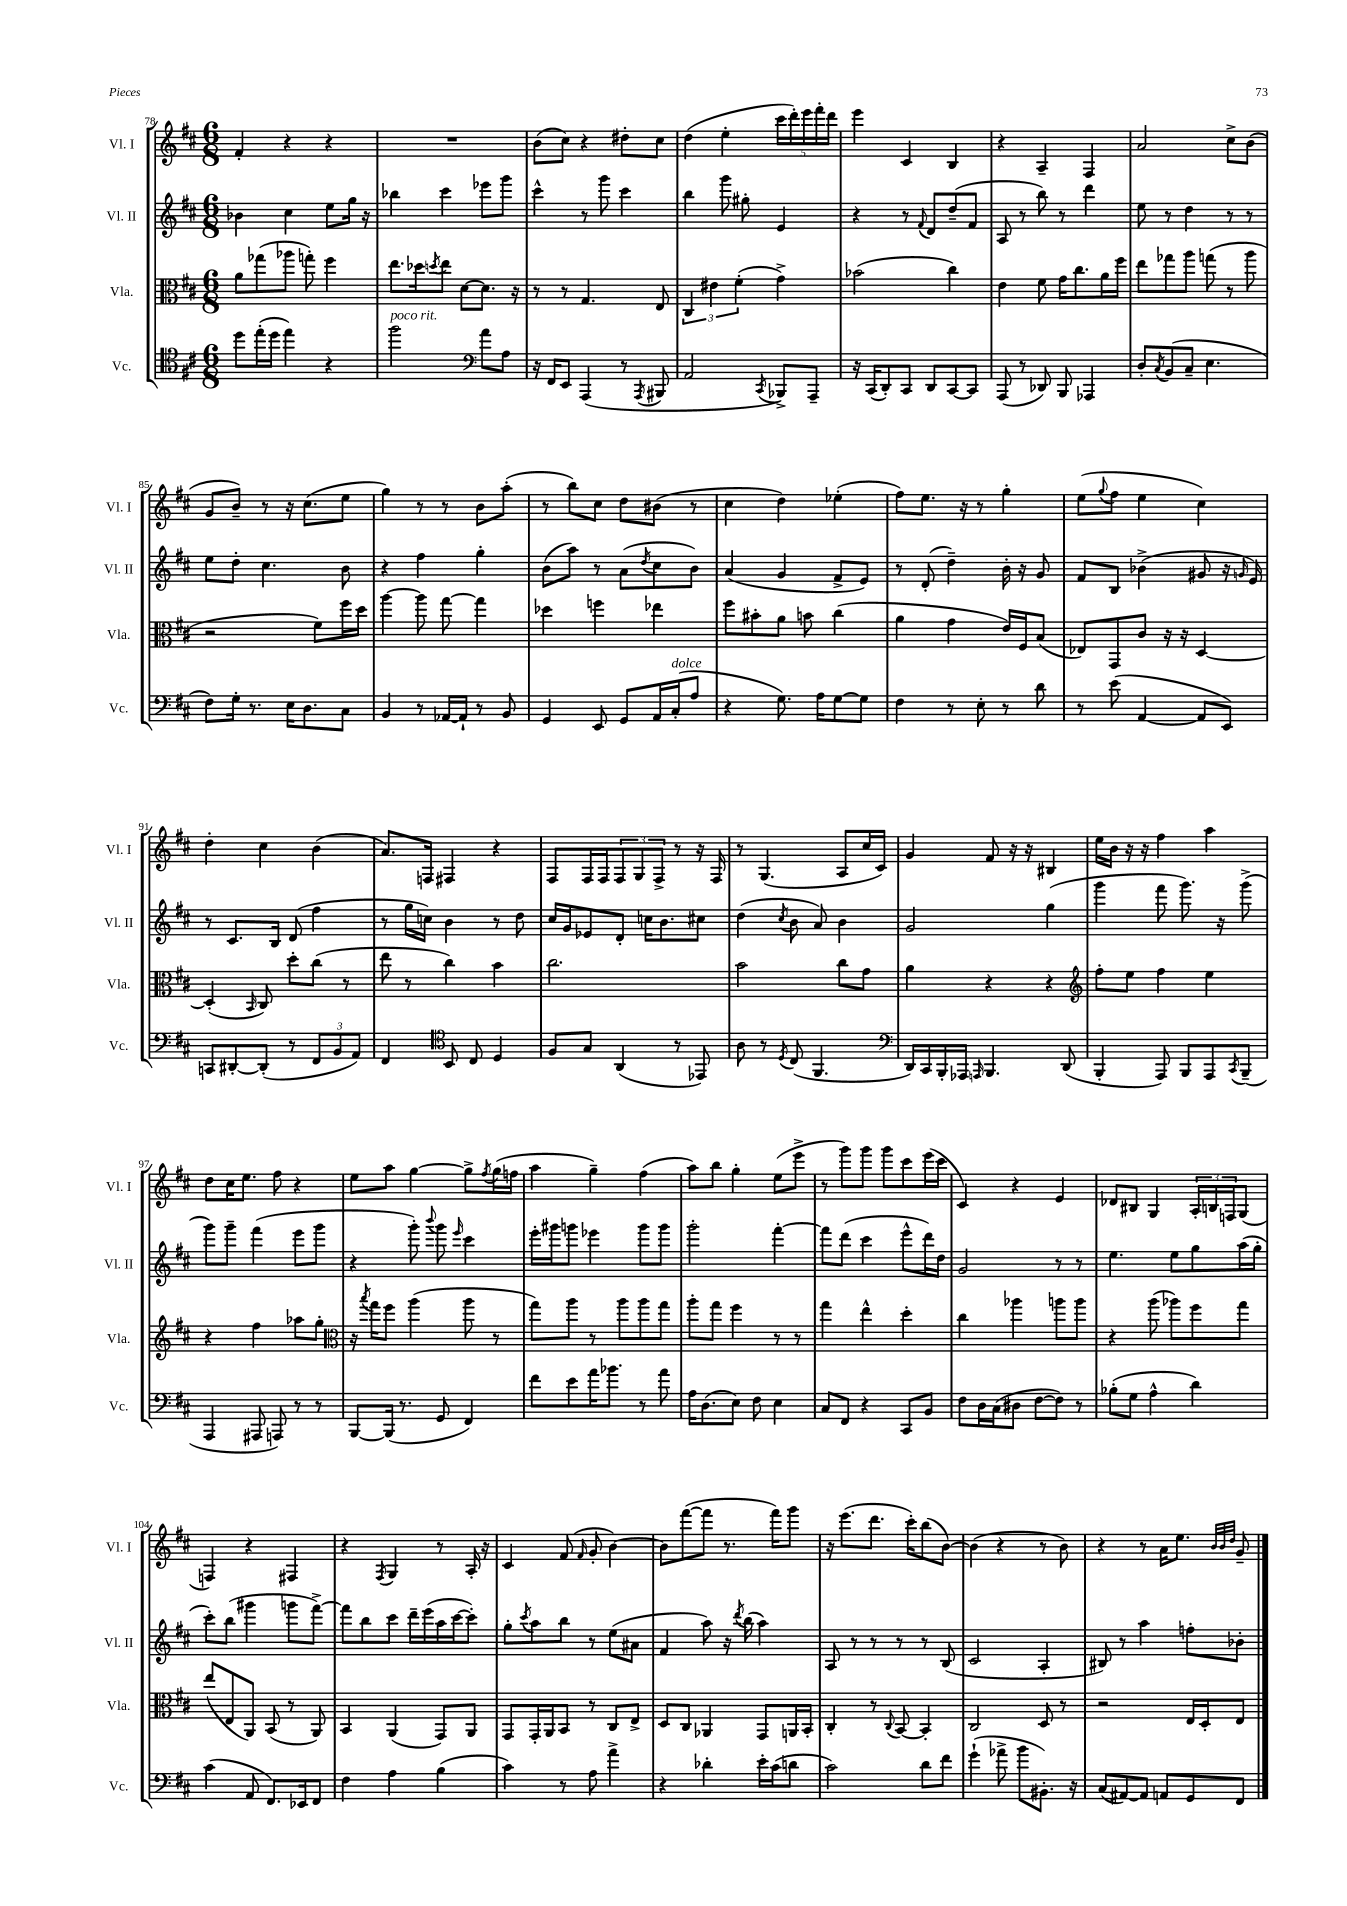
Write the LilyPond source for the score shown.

<<
\new StaffGroup <<
\new Staff = "s0" \with { instrumentName = "Vl. I" shortInstrumentName = "Vl. I" } {
    \clef treble \key d \major \numericTimeSignature \time 6/8
    fis'4-. r4 r4 |
    R2. |
    b'8( cis''8) r4 dis''8-. cis''8 |
    d''4( e''4-. \tuplet 5/4 { cis'''16 d'''16-.) e'''16 fis'''16-. d'''16 } |
    e'''4 cis'4 b4 |
    r4 a4-- fis4 |
    a'2 cis''8-> b'8( |
    g'8 b'8--) r8 r16 cis''8.( e''8 |
    g''4) r8 r8 b'8 a''8-.( |
    r8 b''8) cis''8 d''8 bis'8( r8 |
    cis''4 d''4) ees''4-.( |
    fis''8) e''8. r16 r8 g''4-. |
    e''8( \appoggiatura { g''8 } fis''8 e''4 cis''4) |
    d''4-. cis''4 b'4( |
    a'8.) f16 fis4 r4 |
    fis8 fis16 fis16 \tuplet 3/2 { fis8 g8 fis8-> } r8 r16 fis16 |
    r8 g4.( a8 cis''16 cis'16) |
    g'4 fis'8 r16 r16 bis4 |
    e''16 b'16 r16 r16 fis''4 a''4 |
    d''8 cis''16 e''8. fis''8 r4 |
    e''8 a''8 g''4~ g''8-> \acciaccatura { fis''8 } g''16( f''16 |
    a''4 g''4--) fis''4( |
    a''8) b''8 g''4-. e''8( e'''8-> |
    r8 g'''8) g'''8 g'''8 cis'''8 e'''16( cis'''16 |
    cis'4) r4 e'4 |
    des'8 bis8 g4 \tuplet 3/2 { a16-. b16 f16 } g8( |
    f4) r4 fis4 |
    r4 \acciaccatura { fis8 } g4 r8 a16-. r16 |
    cis'4 fis'8( \grace { fis'16 } g'8-. b'4~) |
    b'8 fis'''8~( fis'''8 r8. fis'''16) g'''8 |
    r16 e'''8.( d'''8. cis'''16-.) b''8( b'8~) |
    b'4( r4 r8 b'8) |
    r4 r8 a'16 e''8. \grace { b'32 b'32 d''32 } g'8-- \bar "|." |
}
\new Staff = "s1" \with { instrumentName = "Vl. II" shortInstrumentName = "Vl. II" } {
    \clef treble \key d \major \numericTimeSignature \time 6/8
    bes'4 cis''4 e''8 g''16 r16 |
    bes''4 cis'''4 ees'''8 g'''8 |
    cis'''4-^ r8 g'''8 cis'''4 |
    b''4 g'''8 gis''8-. e'4 |
    r4 r8 \appoggiatura { fis'8 } d'8 d''8--( fis'8 |
    a8 r8 b''8) r8 d'''4 |
    e''8 r8 d''4 r8 r8 |
    e''8 d''8-. cis''4. b'8 |
    r4 fis''4 g''4-. |
    b'8( a''8) r8 a'8( \acciaccatura { d''8 } cis''8 b'8) |
    a'4( g'4 fis'8-> e'8) |
    r8 d'8-.( d''4--) b'16-. r16 g'8 |
    fis'8 b8 bes'4->( gis'8 r16 \grace { g'16 } e'16) |
    r8 cis'8. b16 d'8( fis''4 |
    r8 g''16 c''16) b'4 r8 d''8 |
    cis''16 g'16 ees'8 d'8-. c''16 b'8. cis''8 |
    d''4( \acciaccatura { cis''8 } b'8 a'8) b'4 |
    g'2 g''4( |
    g'''4 fis'''8 g'''8.) r16 g'''8->( |
    g'''8) g'''8-- fis'''4( e'''8 g'''8 |
    r4 g'''8-.) \appoggiatura { b'''8 } g'''8 \grace { e'''16 } cis'''4 |
    e'''16-. gis'''16 g'''8 ees'''4 g'''8 g'''8 |
    g'''2-. fis'''4~-. |
    fis'''8 d'''8( cis'''4 e'''8-^ d'''16) d''16 |
    g'2 r8 r8 |
    e''4. e''8 g''8 a''16( g''16-. |
    cis'''8-.) b''8( gis'''4 g'''8 fis'''8~->) |
    fis'''8 b''8 cis'''8 d'''16-- e'''16( a''16 cis'''16~ cis'''8-.) |
    g''8-. \acciaccatura { cis'''8 } a''8 b''8 r8 e''8( ais'8 |
    fis'4 a''8) r16 \acciaccatura { d'''8 } b''16( a''4) |
    a8 r8 r8 r8 r8 b8( |
    cis'2 a4-. |
    bis8) r8 a''4 f''8-. bes'8-. \bar "|." |
}
\new Staff = "s2" \with { instrumentName = "Vla." shortInstrumentName = "Vla." } {
    \clef alto \key d \major \numericTimeSignature \time 6/8
    a'8 ges''8( aes''8 g''8-.) fis''4 |
    e''8. des''16 \acciaccatura { d''8 } e''8 d'8~ d'8. r16 |
    r8 r8 g4. e8 |
    \tuplet 3/2 { cis4 eis'4 fis'4-.( } g'4->) |
    bes'2( cis''4) |
    e'4 fis'8 g'16 cis''8. a'16 fis''16 |
    e''8 ges''8 a''8 g''8( r8 a''8 |
    r2 fis'8) fis''16 d''16 |
    a''4~ a''8 g''8~ g''4 |
    des''4 f''4 ees''4 |
    fis''8 bis'8-. a'8 b'8 cis''4( |
    a'4 g'4 e'16) fis16 b8( |
    ees8) g,8 cis'8 r16 r16 d4~ |
    d4-.( \grace { b,16 } cis8) d''8-. cis''8( r8 |
    e''8 r8 cis''4) b'4 |
    cis''2. |
    b'2 cis''8 g'8 |
    a'4 r4 r4 |
    \clef treble fis''8-. e''8 fis''4 e''4 |
    r4 fis''4 aes''8 g''8-. |
    \clef alto r16 \acciaccatura { b''8 } g''16 fis''8 a''4( a''8 r8 |
    g''8) a''8 r8 a''8 a''8 g''8 |
    a''8-. g''8 fis''4 r8 r8 |
    g''4 e''4-^ d''4-. |
    cis''4 aes''4 a''8 a''8 |
    r4 a''8( aes''8) fis''8 g''8 |
    e''8( e8 a,8) b,8( r8 a,8) |
    b,4 a,4( g,8) a,8 |
    g,8 g,16-. a,16 b,8 r8 cis8 e8-> |
    d8 cis8 aes,4 g,8 a,16 b,16-. |
    cis4-. r8 \appoggiatura { cis8 } b,8~ b,4-. |
    cis2 d8 r8 |
    r2 e16 d16-. e8 \bar "|." |
}
\new Staff = "s3" \with { instrumentName = "Vc." shortInstrumentName = "Vc." } {
    \clef tenor \key d \major \numericTimeSignature \time 6/8
    d''8 e''16-.( d''16 e''4) r4 |
    fis''2^\markup { \italic "poco rit." } \clef bass a'8 a8 |
    r16 fis,16 e,8 a,,4( r8 \acciaccatura { a,,8 } bis,,8 |
    a,2 \acciaccatura { cis,8 } bes,,8->) a,,8-- |
    r16 cis,16( d,8-.) cis,8 d,8 cis,8~ cis,8 |
    a,,8( r8 des,8) b,,8 aes,,4 |
    d8-. \acciaccatura { cis8 } b,8( cis8-- e4. |
    fis8) g16-. r8. e16 d8. cis8 |
    b,4 r8 aes,16~ aes,16-! r8 b,8 |
    g,4 e,8 g,8 a,16 cis16-.^\markup { \italic "dolce" }( a8 |
    r4 g8.) a16 g8~ g8 |
    fis4 r8 e8-. r8 d'8 |
    r8 e'8( a,4~ a,8 e,8) |
    c,8 dis,8~-. dis,8-.( r8 \tuplet 3/2 { fis,8 b,8 a,8) } |
    fis,4 \clef tenor b,8 cis8 d4 |
    fis8 g8 a,4( r8 ees,8) |
    a8 r8 \acciaccatura { d8 } cis8( fis,4. |
    \clef bass d,16) cis,16 b,,16-. aes,,16 \grace { a,,16 } b,,4. d,8( |
    b,,4-. a,,8) b,,8 a,,8 \acciaccatura { cis,8 } b,,8--( |
    a,,4 ais,,8 a,,8) r8 r8 |
    b,,8~ b,,16( r8. g,8 fis,4) |
    fis'8 e'8 a'16 bes'8. r8 a'8 |
    a16 d8.( e8) fis8 e4 |
    cis8 fis,8 r4 cis,8 b,8 |
    fis8 d16 cis16( dis8 fis8~ fis8) r8 |
    bes8-.( g8 a4-^ d'4) |
    cis'4( a,8 fis,8.) ees,16 fis,8 |
    fis4 a4 b4( |
    cis'4) r8 a8 a'4-> |
    r4 des'4-. e'16-. cis'16( d'8 |
    cis'2) d'8 fis'8 |
    g'4-!( aes'8-> b'8 bis,8.-.) r16 |
    cis8( ais,8~) ais,8 a,8 g,8 fis,8 \bar "|." |
}
>>
>>
\layout { \context { \Score currentBarNumber = #78 } }
